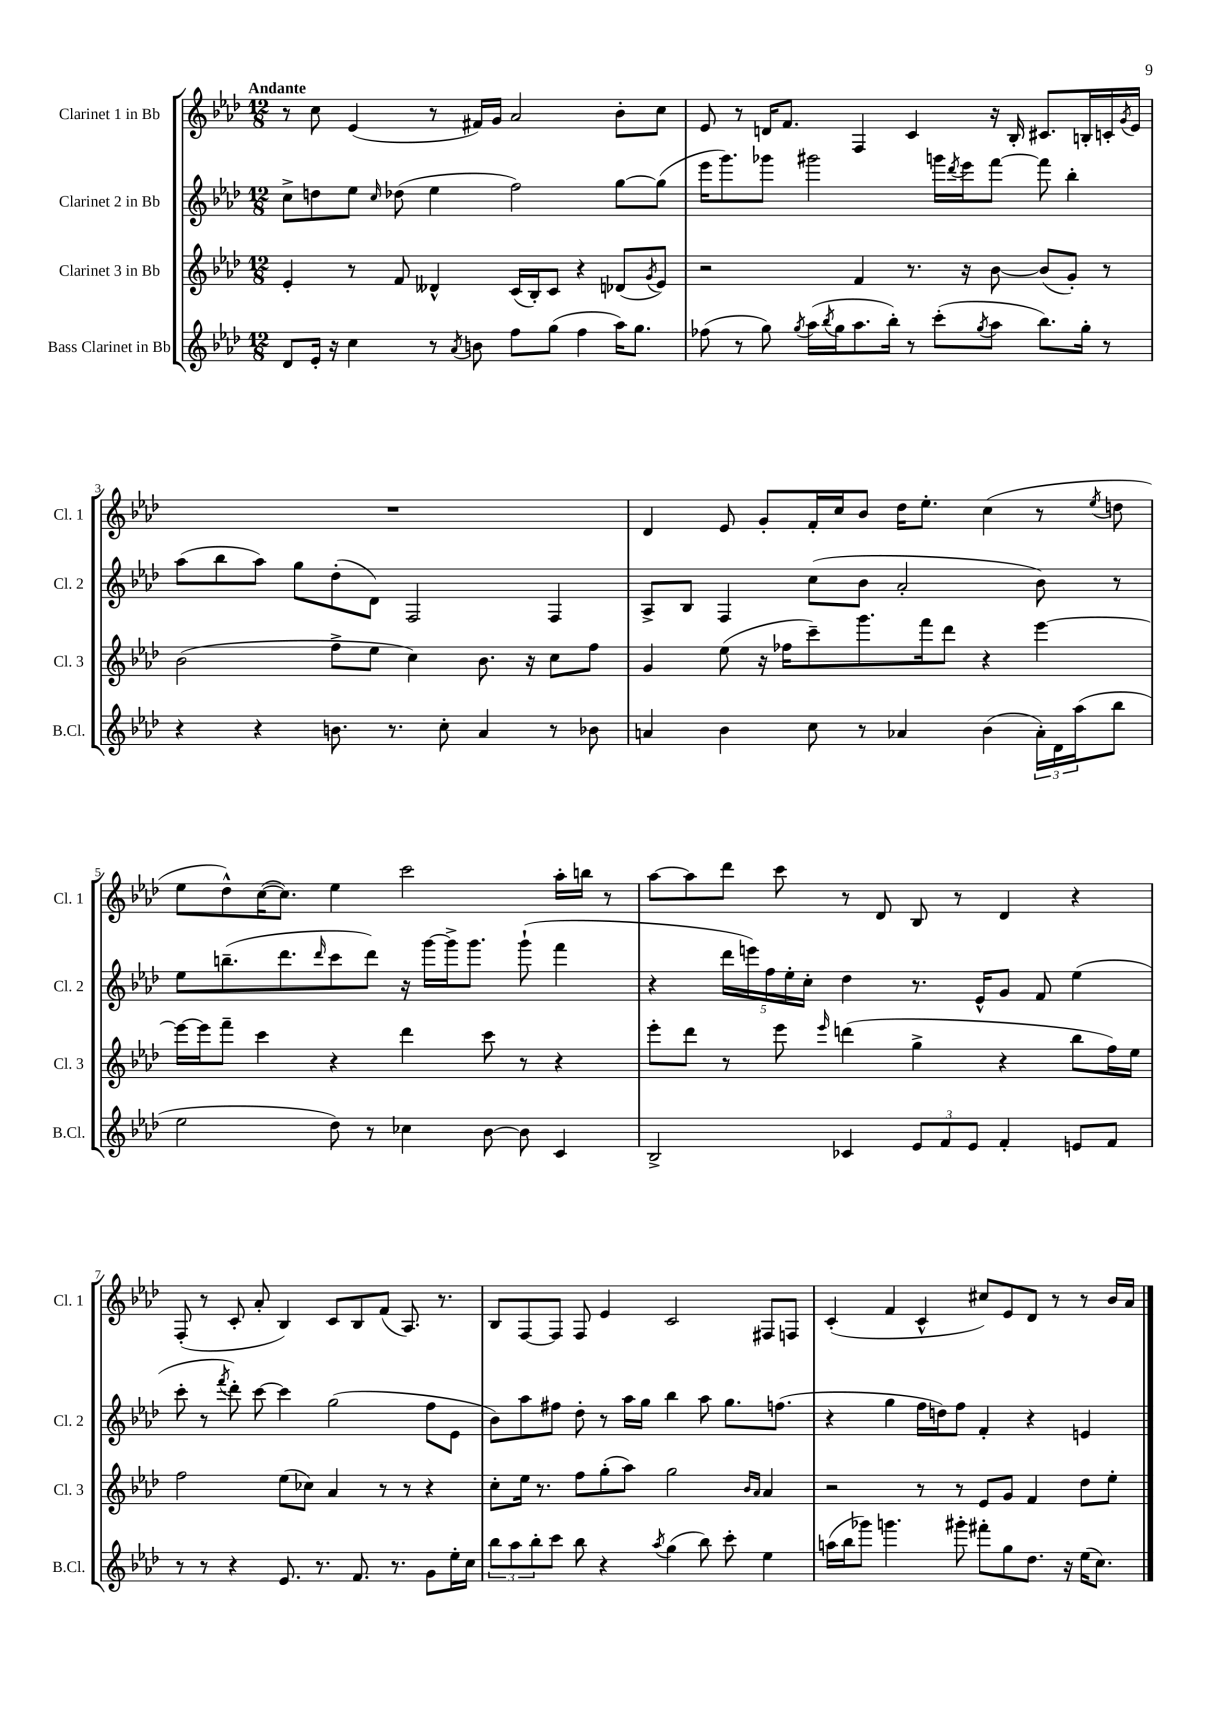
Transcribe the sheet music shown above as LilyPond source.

<<
\new StaffGroup <<
\new Staff = "s0" \with { instrumentName = "Clarinet 1 in Bb" shortInstrumentName = "Cl. 1" } {
    \clef treble \key aes \major \numericTimeSignature \time 12/8 \tempo "Andante"
    r8 c''8 ees'4( r8 fis'16) g'16 aes'2 bes'8-. c''8 |
    ees'8 r8 d'16 f'8. f4 c'4 r16 bes16-. cis'8. b16-. c'16-. \acciaccatura { g'8 } ees'16 |
    R1. |
    des'4 ees'8 g'8-. f'16-. c''16 bes'8 des''16 ees''8.-. c''4( r8 \acciaccatura { ees''8 } d''8 |
    ees''8 des''8-^) c''16~( c''8.) ees''4 c'''2 aes''16-. b''16 r8 |
    aes''8~ aes''8 des'''8 c'''8 r8 des'8 bes8 r8 des'4 r4 |
    f8-.( r8 c'8-. aes'8-. bes4) c'8 bes8 f'8( aes8.) r8. |
    bes8 f8~ f8 f8 ees'4 c'2 fis8 f8 |
    c'4-.( f'4 c'4-^ cis''8) ees'8 des'8 r8 r8 bes'16 aes'16 \bar "|." |
}
\new Staff = "s1" \with { instrumentName = "Clarinet 2 in Bb" shortInstrumentName = "Cl. 2" } {
    \clef treble \key aes \major \numericTimeSignature \time 12/8
    c''8-> d''8 ees''8 \grace { c''16 } des''8( ees''4 f''2) g''8~ g''8( |
    ees'''16 g'''8.) ges'''8 gis'''2 g'''16 \acciaccatura { des'''8 } ees'''16 f'''8~ f'''8 bes''4-. |
    aes''8( bes''8 aes''8) g''8 des''8-.( des'8) f2 f4 |
    aes8-> bes8 f4 c''8( bes'8 aes'2-. bes'8) r8 |
    ees''8 b''8.--( des'''8. \grace { des'''16 } c'''8 des'''8) r16 g'''16~ g'''16-> g'''8. g'''8-!( f'''4 |
    r4 \tuplet 5/4 { des'''16 e'''16) f''16 ees''16-. c''16-. } des''4 r8. ees'16-^ g'8 f'8 ees''4( |
    c'''8-. r8 \acciaccatura { f'''8 } des'''8-.) c'''8~ c'''4 g''2( f''8 ees'8 |
    bes'8) aes''8 fis''8 des''8-. r8 aes''16 g''16 bes''4 aes''8 g''8. f''8.( |
    r4 g''4 f''16 d''16) f''8 f'4-. r4 e'4 \bar "|." |
}
\new Staff = "s2" \with { instrumentName = "Clarinet 3 in Bb" shortInstrumentName = "Cl. 3" } {
    \clef treble \key aes \major \numericTimeSignature \time 12/8
    ees'4-. r8 f'8 deses'4-^ c'16( bes16-.) c'8 r4 des'8( \acciaccatura { g'8 } ees'8) |
    r2 f'4 r8. r16 bes'8~ bes'8( g'8-.) r8 |
    bes'2( f''8-> ees''8 c''4) bes'8. r16 c''8 f''8 |
    g'4 ees''8( r16 fes''16 c'''8--) g'''8. f'''16 des'''8 r4 ees'''4~ |
    ees'''16~ ees'''16 f'''8-- c'''4 r4 des'''4 c'''8 r8 r4 |
    ees'''8-. des'''8 r8 ees'''8 \grace { ees'''16 } d'''4( g''4-> r4 bes''8 f''16) ees''16 |
    f''2 ees''8( ces''8) aes'4 r8 r8 r4 |
    c''8-. ees''16 r8. f''8 g''8-.( aes''8) g''2 \grace { bes'16 aes'16 } aes'4 |
    r2 r8 r8 ees'8 g'8 f'4 des''8 ees''8-. \bar "|." |
}
\new Staff = "s3" \with { instrumentName = "Bass Clarinet in Bb" shortInstrumentName = "B.Cl." } {
    \clef treble \key aes \major \numericTimeSignature \time 12/8
    des'8 ees'16-. r16 c''4 r8 \acciaccatura { aes'8 } b'8 f''8 g''8( f''4 aes''16) g''8. |
    fes''8( r8 g''8) \acciaccatura { g''8 } aes''16( \acciaccatura { bes''8 } g''16 aes''8. bes''16-.) r8 c'''8-.( \acciaccatura { g''8 } aes''8 bes''8.) g''16-. r8 |
    r4 r4 b'8. r8. c''8-. aes'4 r8 bes'8 |
    a'4 bes'4 c''8 r8 aes'4 bes'4( \tuplet 3/2 { aes'16-.) des'16 aes''16( } bes''8 |
    ees''2 des''8) r8 ces''4 bes'8~ bes'8 c'4 |
    bes2-> ces'4 \tuplet 3/2 { ees'8 f'8 ees'8 } f'4-. e'8 f'8 |
    r8 r8 r4 ees'8. r8. f'8. r8. g'8 ees''16-. c''16 |
    \tuplet 3/2 { bes''8 aes''8 bes''8-. } c'''8 bes''8 r4 \acciaccatura { aes''8 } g''4( bes''8) c'''8-. ees''4 |
    a''16( bes''16 ges'''8) g'''4. gis'''8-. fis'''8-. g''8 des''8. r16 ees''16( c''8.) \bar "|." |
}
>>
>>
